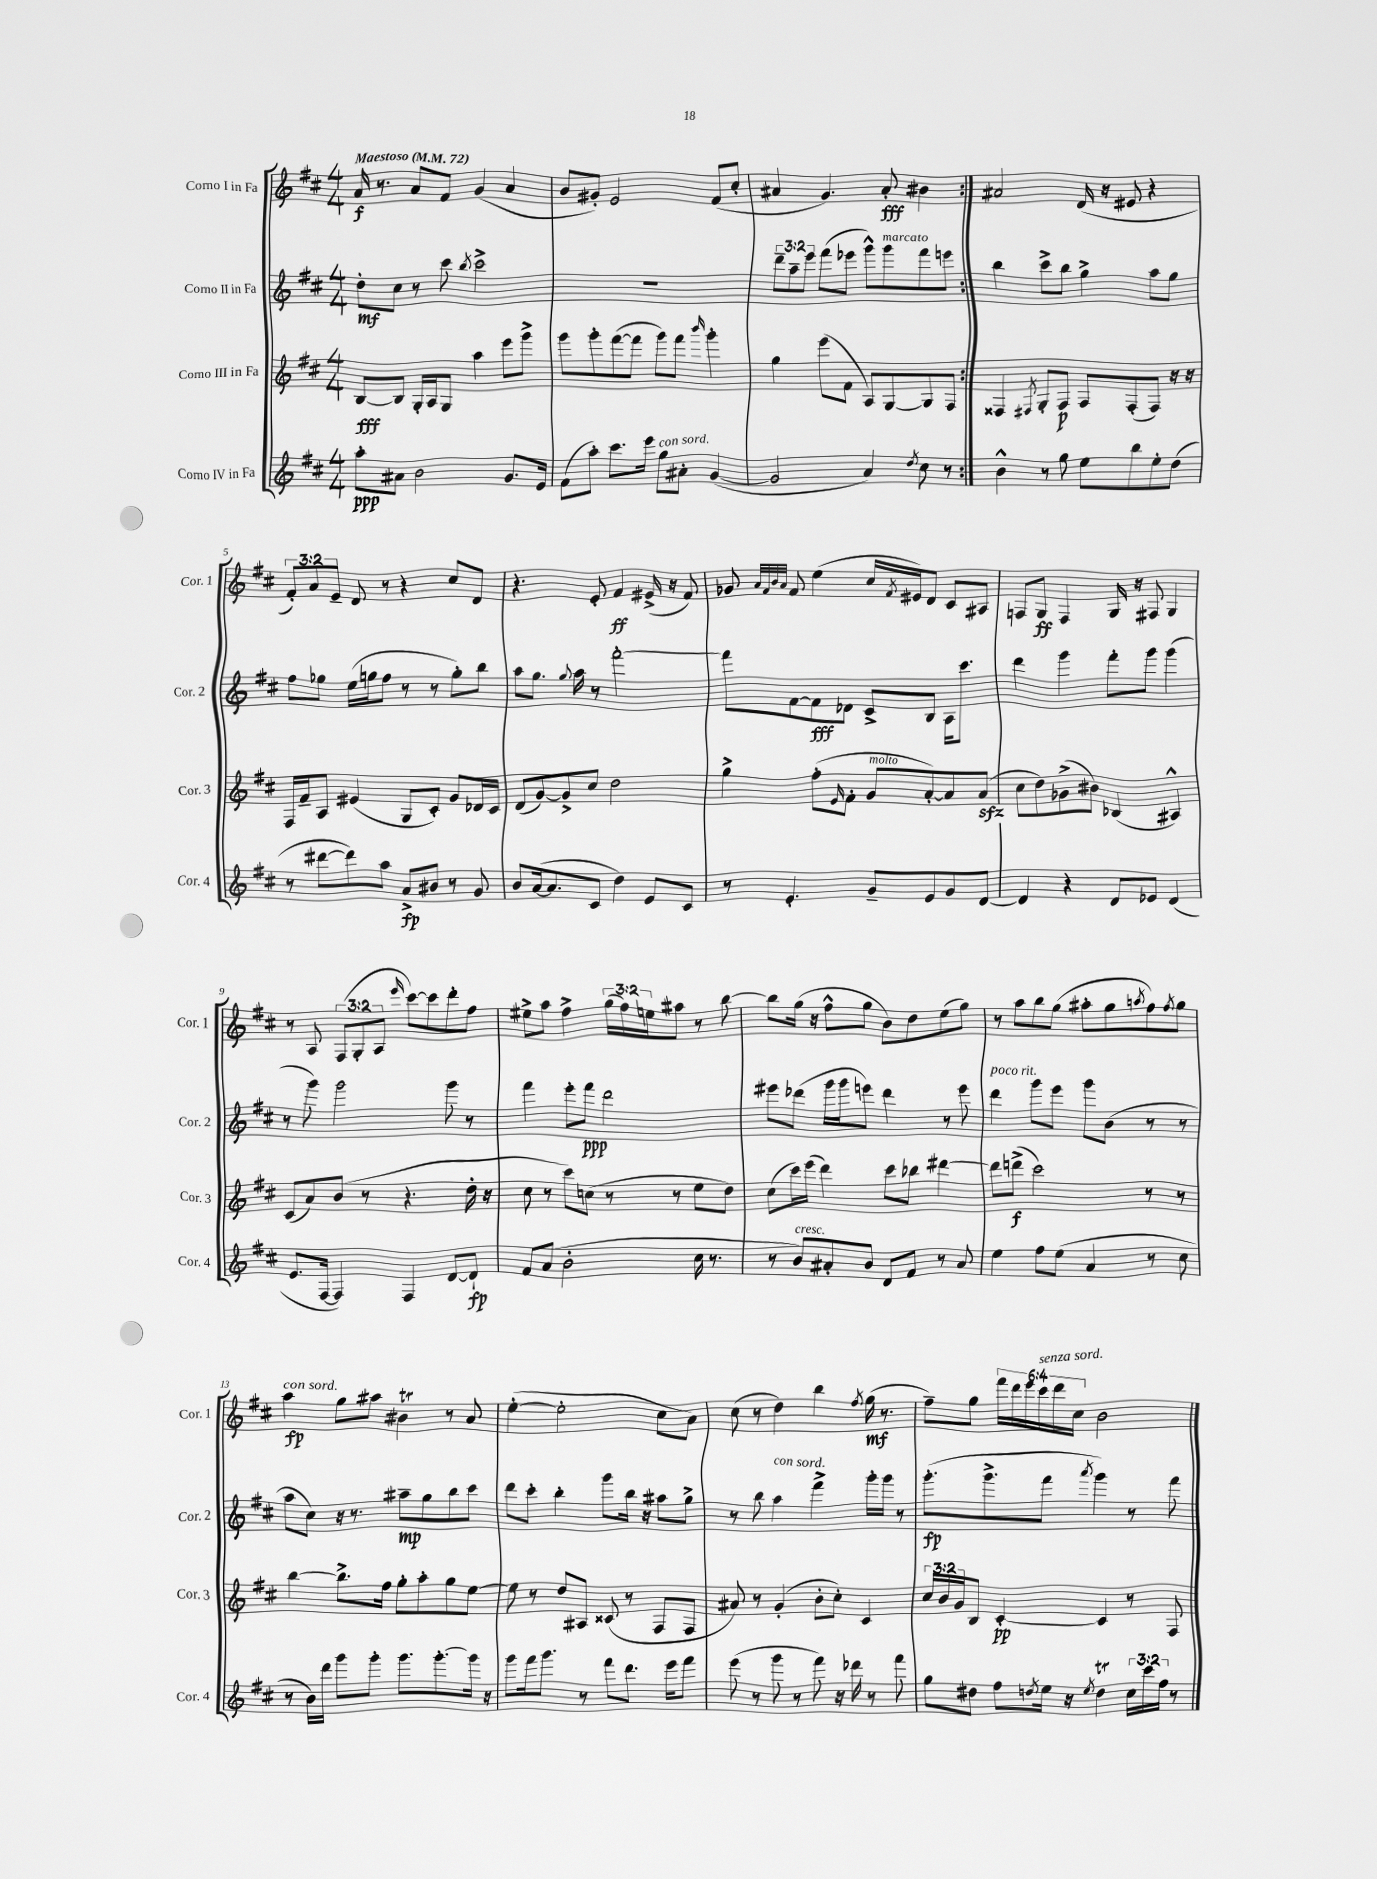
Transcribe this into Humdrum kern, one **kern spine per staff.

**kern	**kern	**kern	**kern
*staff4	*staff3	*staff2	*staff1
*clefG2	*clefG2	*clefG2	*clefG2
*k[f#c#]	*k[f#c#]	*k[f#c#]	*k[f#c#]
*M4/4	*M4/4	*M4/4	*M4/4
*MM72	*MM72	*MM72	*MM72
8aa'	[8B	8dd'	16a
.	.	.	8.r
8a#	8B]	8cc#	.
2b	16G'	8r	8a
.	16A	.	.
.	8G	8ccc#	8f#
.	.	8qbb	.
.	4aa	2ccc#^	(4g
8.g	8eee	.	4a
.	8ggg^	.	.
16e	.	.	.
=	=	=	=
(8f#	8ggg	1r	8b
8aa')	8ggg'	.	8g#')
8.ccc#	([8fff#	.	2e
.	8fff#]	.	.
16eee	.	.	.
8gg	8ggg)	.	.
8a#'	8fff#	.	.
.	16qqbbb	.	.
([4g	4ggg'	.	(8f#
.	.	.	8cc#'
=	=	=	=
2g]	4gg	12ddd~	4a#
.	.	12aa~	.
.	.	12eee	.
.	(8eee	(8fff#	4.g)
.	8f#	8eee-	.
4a)	8A)	8ggg^^)	.
.	[8G	8ggg	8a#'
8qdd	.	.	.
8cc#	8G]	8fff#	4b#
8r	8F#	8eee	.
=:|!	=:|!	=:|!	=:|!
4b^^	4F##	4bb	2a#
.	8qF#	.	.
8r	8G'	8ccc#^	.
8gg	8F#	8bb	.
8ee	8F#	4gg^	(16d
.	.	.	16r
8bb	(8F#'	.	8e#
8ee'	8F#)	8aa	4r
(8dd	16r	8gg	.
.	16r	.	.
=	=	=	=
8r	16F#	8ff#	12f#')
.	16f#~	.	.
.	.	.	12a
[8ddd#	8A	8gg-	.
.	.	.	12e~
8ddd#])	(4e#	(16ee	8d
.	.	16gg	.
8aa	.	8ff#	8r
8a^	8G	8r	4r
8b#	8c#')	8r	.
8r	8g	8gg')	8cc#
8g	16d-	8bb	8d
.	16c#	.	.
=	=	=	=
8b	(8d	8aa	4.r
([16a	[8g)	8.gg	.
8.a]	.	.	.
.	8g^]	.	.
.	.	8qqgg	.
.	.	16aa	.
8c#	8cc#	8r	8e'
4dd)	2dd	[2fff#'	4f#
8e	.	.	(16e#^
.	.	.	16r
8c#	.	.	8f#)
=	=	=	=
8r	4gg^	8fff#]	8g-
.	.	.	32qqa
.	.	.	32qqf#
.	.	.	32qqb
.	.	.	32qqa
4.e'	.	[8f#	8f#
.	(8ff#'	8f#]	(4ee
.	16qqe	.	.
.	8f#'	8d-	.
8g~	8g	8c#^	16cc#
.	.	.	8qf#
.	.	.	16e#)
8e	[8a')	8B	8d
8g	8a]	16A	8c#
.	.	8.ccc#	.
[8d	(8a	.	8A#
=	=	=	=
4d]	8cc#	4ddd	8F
.	8dd)	.	8G
4r	(8g-^	4ggg	4F
.	8b#)	.	.
8d	(4B-	8fff#'	16G
.	.	.	16r
8e-	.	8ggg	8F#
(4d	4A#^^)	(4ggg	4G
=	=	=	=
8.e	(8c#	8r	8r
.	8a)	8ggg)	8A
[16F#	.	.	.
4F#])	(8b	2ggg	(12F#
.	.	.	12G'
.	8r	.	.
.	.	.	12A
.	.	.	16qqeee
4F#	4.r	.	[8ccc#)
.	.	.	8ccc#]
[8d	.	8ggg	8ddd'
8d`]	16dd'	8r	8ff#
.	16r	.	.
=	=	=	=
8f#	8cc#	4fff#	8ee#^
(8a	8r	.	8aa
2b'	8ccc#)	8eee'	4ff#^
.	(8cc	8fff#	.
.	8r	2ddd	(24gg
.	.	.	24ff#)
.	.	.	24ee
.	8r	.	8aa#
16cc#	8ee	.	8r
8.r	.	.	.
.	8dd)	.	[8bb
=	=	=	=
8r	(8cc#	8eee#	8bb]
8b)	16ccc#)	(8ddd-	(16gg
.	(16eee	.	16r
8a#'	4ddd)	16ggg	8ff#^^
.	.	16ggg	.
8b	.	8eee)	8gg
8d	8ccc#	4ddd-	8b)
8f#	8bb-	.	8dd
8r	[4ddd#	8r	(8ee
8a#	.	8eee	8gg)
=	=	=	=
4ee	8ddd#]	4ddd	8r
.	(8ddd^	.	8aa
8ff#	2ccc#)	8ggg	8bb
(8ee	.	8eee	(8gg
4a	.	8ggg	8aa#'
.	.	(8b	8gg
.	.	.	8qaa
8r	8r	8r	8ff#)
.	.	.	8qff#
8cc#	8r	8r	8gg
=	=	=	=
8r	[4bb	8aa	4aa
16b)	.	8cc#)	.
16ddd	.	.	.
8ggg	8.bb^]	16r	8gg
.	.	8.r	.
8ggg'	.	.	8aa#
.	16ff#	.	.
8.ggg	8gg'	8aa#~	4b#
.	8aa'	8gg	.
[8.ggg'	.	.	.
.	8gg	8bb	8r
16ggg]	[8ee	8ccc#	8a
16r	.	.	.
=	=	=	=
8ggg	8ee]	8ddd	([4ee'
16fff#	8r	8ccc#'	.
8.ggg	.	.	.
.	8dd	4bb'	2ee']
8r	8A#	.	.
8fff#	(8c##	8ggg	.
8.ddd	8r	16bb	.
.	.	16r	.
.	8F#	8aa#	8cc#
16eee	.	.	.
8fff#	8F#	8gg^	8a)
=	=	=	=
(8eee	8a#)	8r	(8cc#
8r	8r	8bb	8r
8ggg	(4g'	4aa	4dd)
8r	.	.	.
8fff#)	8b'	4fff#^	4bb
16r	8cc#')	.	.
16ddd-	.	.	.
.	.	.	8qff#
8r	4c#	16ggg'	(16gg
.	.	16ggg	8.r
8fff#	.	8r	.
=	=	=	=
8gg	24cc#	(8.ggg'	8ff#~)
.	24b	.	.
.	24g	.	.
8dd#	8B	.	8gg
.	.	8.ggg^	.
8ff#	[4c#'	.	24fff#
.	.	.	24ddd
.	.	.	24eee
8qdd	.	.	.
16ee	.	8fff#	24ccc#
.	.	.	24ddd
16r	.	.	.
.	.	.	24cc#
8qee	.	8qaaa	.
4dd	4c#]	4ggg)	2b
24cc#	8r	8r	.
24ccc#	.	.	.
24ff#	.	.	.
8r	8F#	8fff#	.
==	==	==	==
*-	*-	*-	*-
